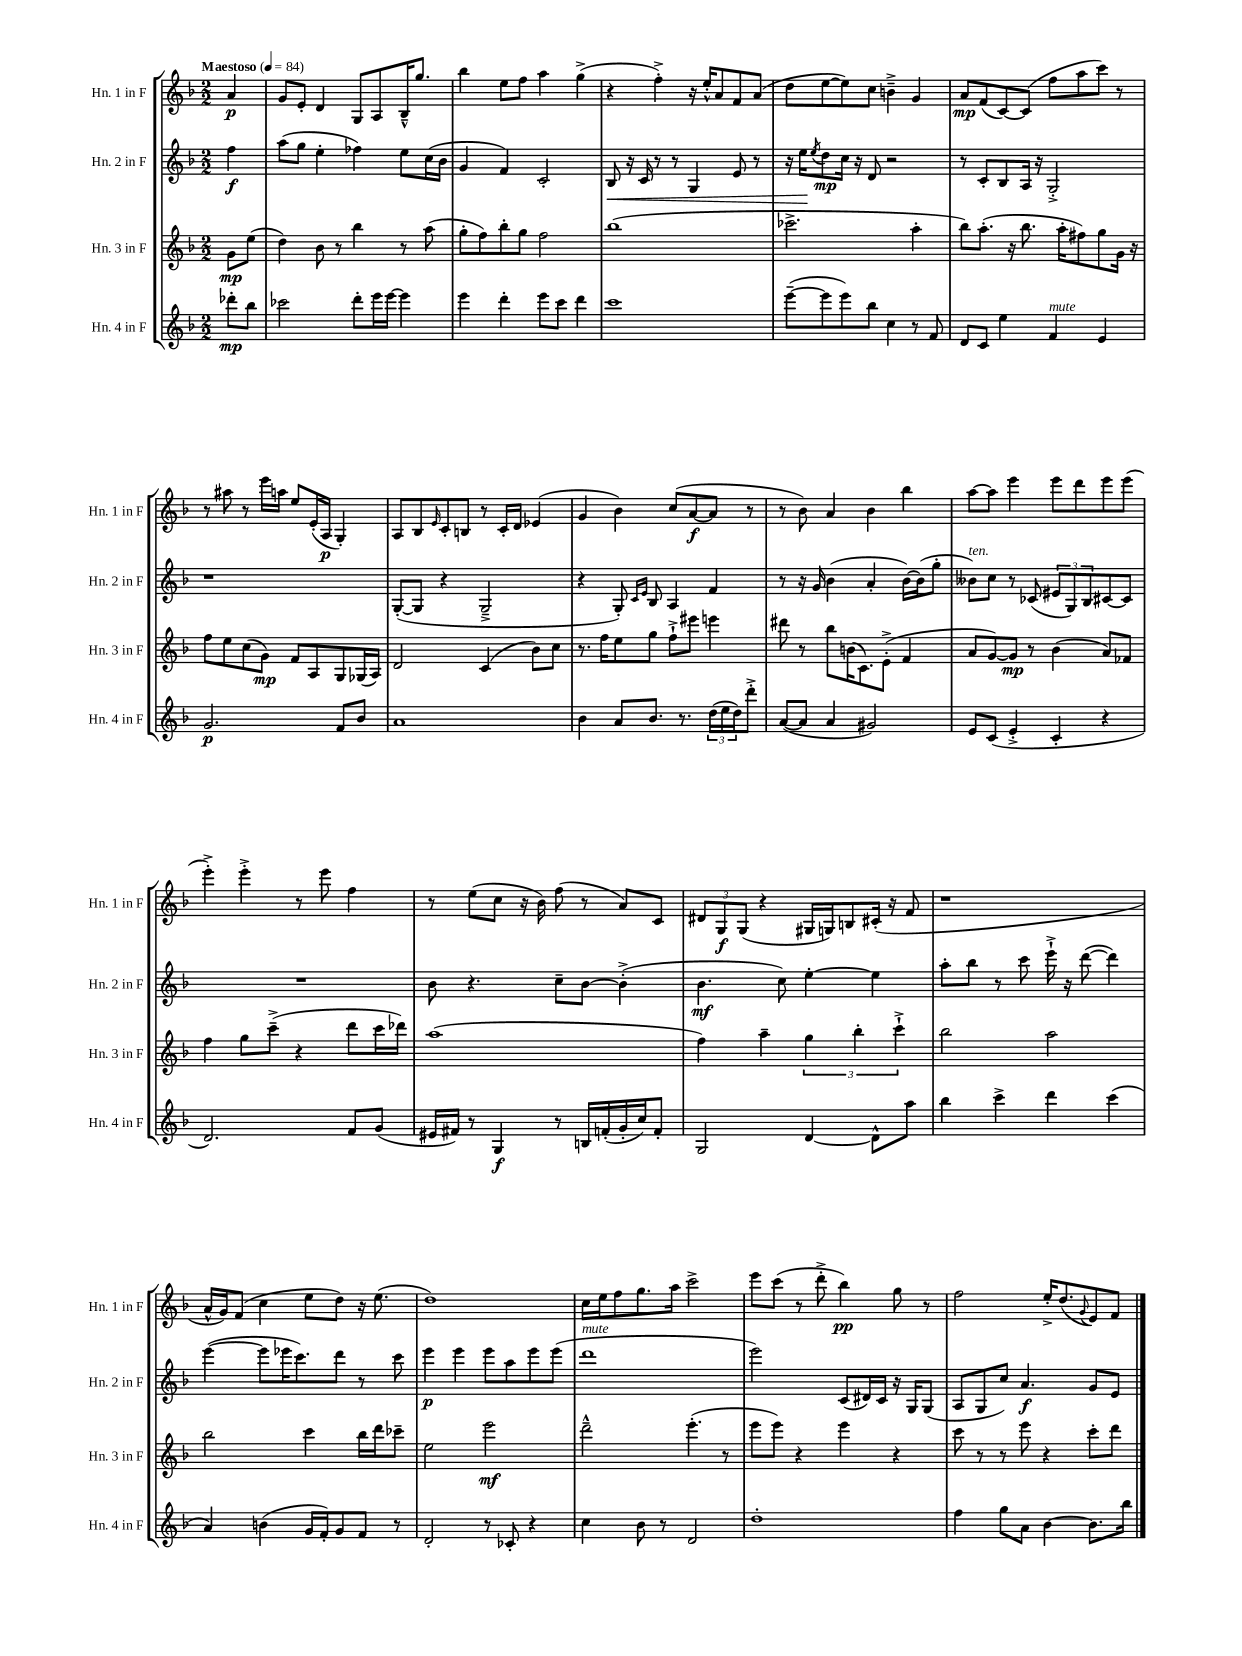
<<
\new StaffGroup <<
\new Staff = "s0" \with { instrumentName = "Hn. 1 in F" shortInstrumentName = "Hn. 1 in F" } {
    \clef treble \key f \major \numericTimeSignature \time 2/2 \partial 4 \tempo "Maestoso" 4 = 84
    a'4\p |
    g'8 e'8-. d'4 g8 a8 bes16---^ g''8. |
    bes''4 e''8 f''8 a''4 g''4->( |
    r4 f''4-.->) r16 e''16-.-^ a'8 f'8 a'8( |
    d''8 e''8~ e''8) c''8 b'4---> g'4 |
    a'8\mp f'8( c'8~) c'8( f''8 a''8 c'''8) r8 |
    r8 ais''8 r8 e'''16 a''16 e''8 e'16-.( a16\p g4-.) |
    a8 bes8 \grace { e'16 } c'8-. b8 r8 c'16-. d'16 ees'4( |
    g'4 bes'4) c''8( a'8~\f a'8 r8 |
    r8 bes'8) a'4 bes'4 bes''4 |
    a''8~ a''8 e'''4 e'''8 d'''8 e'''8 e'''8( |
    e'''4-.->) e'''4-.-> r8 e'''8 f''4 |
    r8 e''8( c''8 r16 bes'16) f''8( r8 a'8) c'8 |
    \tuplet 3/2 { dis'8 g8\f g8( } r4 gis16 g16) b8 cis'16-.( r16 f'8 |
    r1 |
    a'16-^ g'16) f'8( c''4 e''8 d''8) r16 e''8.( |
    d''1) |
    c''16 e''16 f''8 g''8. a''16 c'''2-> |
    e'''8 c'''8( r8 d'''8-.-> bes''4\pp) g''8 r8 |
    f''2 e''16-.-> d''8.( \appoggiatura { g'8 } e'8) f'8 \bar "|." |
}
\new Staff = "s1" \with { instrumentName = "Hn. 2 in F" shortInstrumentName = "Hn. 2 in F" } {
    \clef treble \key f \major \numericTimeSignature \time 2/2 \partial 4
    f''4\f |
    a''8( g''8 e''4-. fes''4) e''8 c''16( bes'16 |
    g'4 f'4) c'2-. |
    bes8\< r16 c'16 r8 r8 g4 e'8 r8 |
    r16 e''16\! \acciaccatura { e''8 } d''8\mp c''16 r16 d'8 r2 |
    r8 c'8-. bes8 a16 r16 g2-.-> |
    r1 |
    g8~-.( g8 r4 g2---> |
    r4 g8-.) \grace { c'16 e'16 } bes8 a4 f'4 |
    r8 r16 g'16 bes'4( a'4-. bes'16~) bes'16( g''8-. |
    beses'8^\markup { \italic "ten." }) c''8 r8 ces'8( \tuplet 3/2 { eis'8 g8) bes8 } cis'8~ cis'8 |
    R1 |
    bes'8 r4. c''8-- bes'8~ bes'4-.->( |
    bes'4.\mf c''8) e''4~-. e''4 |
    a''8-. bes''8 r8 c'''8 e'''16-!-> r16 d'''8~( d'''4) |
    e'''4~( e'''8 ees'''16 c'''8.) d'''8 r8 c'''8 |
    e'''4\p e'''4 e'''8 a''8 e'''8 e'''8( |
    d'''1^\markup { \italic "mute" } |
    e'''2) c'8( dis'16) c'16 r16 g16 g8( |
    a8 g8 c''8) a'4.\f g'8 e'8 \bar "|." |
}
\new Staff = "s2" \with { instrumentName = "Hn. 3 in F" shortInstrumentName = "Hn. 3 in F" } {
    \clef treble \key f \major \numericTimeSignature \time 2/2 \partial 4
    g'8\mp e''8( |
    d''4) bes'8 r8 bes''4 r8 a''8( |
    g''8-. f''8) bes''8-. g''8 f''2 |
    bes''1( |
    ces'''2.-> a''4-. |
    bes''8) a''8.-.( r16 bes''8. a''16-. fis''8) g''8 g'16 r16 |
    f''8 e''8 c''8( g'8\mp) f'8 a8 g8 ges16( a16) |
    d'2 c'4( bes'8) c''8 |
    r8. f''16 e''8 g''8 f''8-!-> eis'''8 e'''4 |
    dis'''8 r8 bes''8 b'16( c'8.) e'8-.->( f'4 |
    a'8 g'8~) g'8\mp r8 bes'4( a'8) fes'8 |
    f''4 g''8 c'''8--->( r4 d'''8 c'''16 des'''16) |
    a''1( |
    f''4) a''4-- \tuplet 3/2 { g''4 bes''4-. c'''4-!-> } |
    bes''2 a''2 |
    bes''2 c'''4 bes''16 d'''16 ces'''8-- |
    e''2 e'''2\mf |
    d'''2---^ e'''4.-.( r8 |
    e'''8 e'''8) r4 e'''4 r4 |
    c'''8 r8 r8 e'''8 r4 c'''8-. d'''8 \bar "|." |
}
\new Staff = "s3" \with { instrumentName = "Hn. 4 in F" shortInstrumentName = "Hn. 4 in F" } {
    \clef treble \key f \major \numericTimeSignature \time 2/2 \partial 4
    des'''8-.\mp bes''8 |
    ces'''2 d'''8-. e'''16 e'''16~ e'''4 |
    e'''4 d'''4-. e'''8 c'''8 d'''4 |
    c'''1 |
    e'''8~--( e'''8 e'''8) bes''8 c''4 r8 f'8 |
    d'8 c'8 e''4 f'4^\markup { \italic "mute" } e'4 |
    g'2.\p f'8 bes'8 |
    a'1 |
    bes'4 a'8 bes'8. r8. \tuplet 3/2 { d''16( e''16 d''16) } d'''8-.-> |
    a'8~( a'8 a'4 gis'2) |
    e'8 c'8( e'4-.-> c'4-. r4 |
    d'2.) f'8 g'8( |
    eis'16 fis'16) r8 g4\f r8 b16 f'16-.( g'16-. c''16) f'8-. |
    g2 d'4~ d'8-^ a''8 |
    bes''4 c'''4-> d'''4 c'''4( |
    a'4) b'4( g'16 f'16-.) g'8 f'8 r8 |
    d'2-. r8 ces'8-. r4 |
    c''4 bes'8 r8 d'2 |
    d''1-. |
    f''4 g''8 a'8 bes'4~ bes'8. bes''16 \bar "|." |
}
>>
>>
\layout { \context { \Score \remove "Bar_number_engraver" } }
